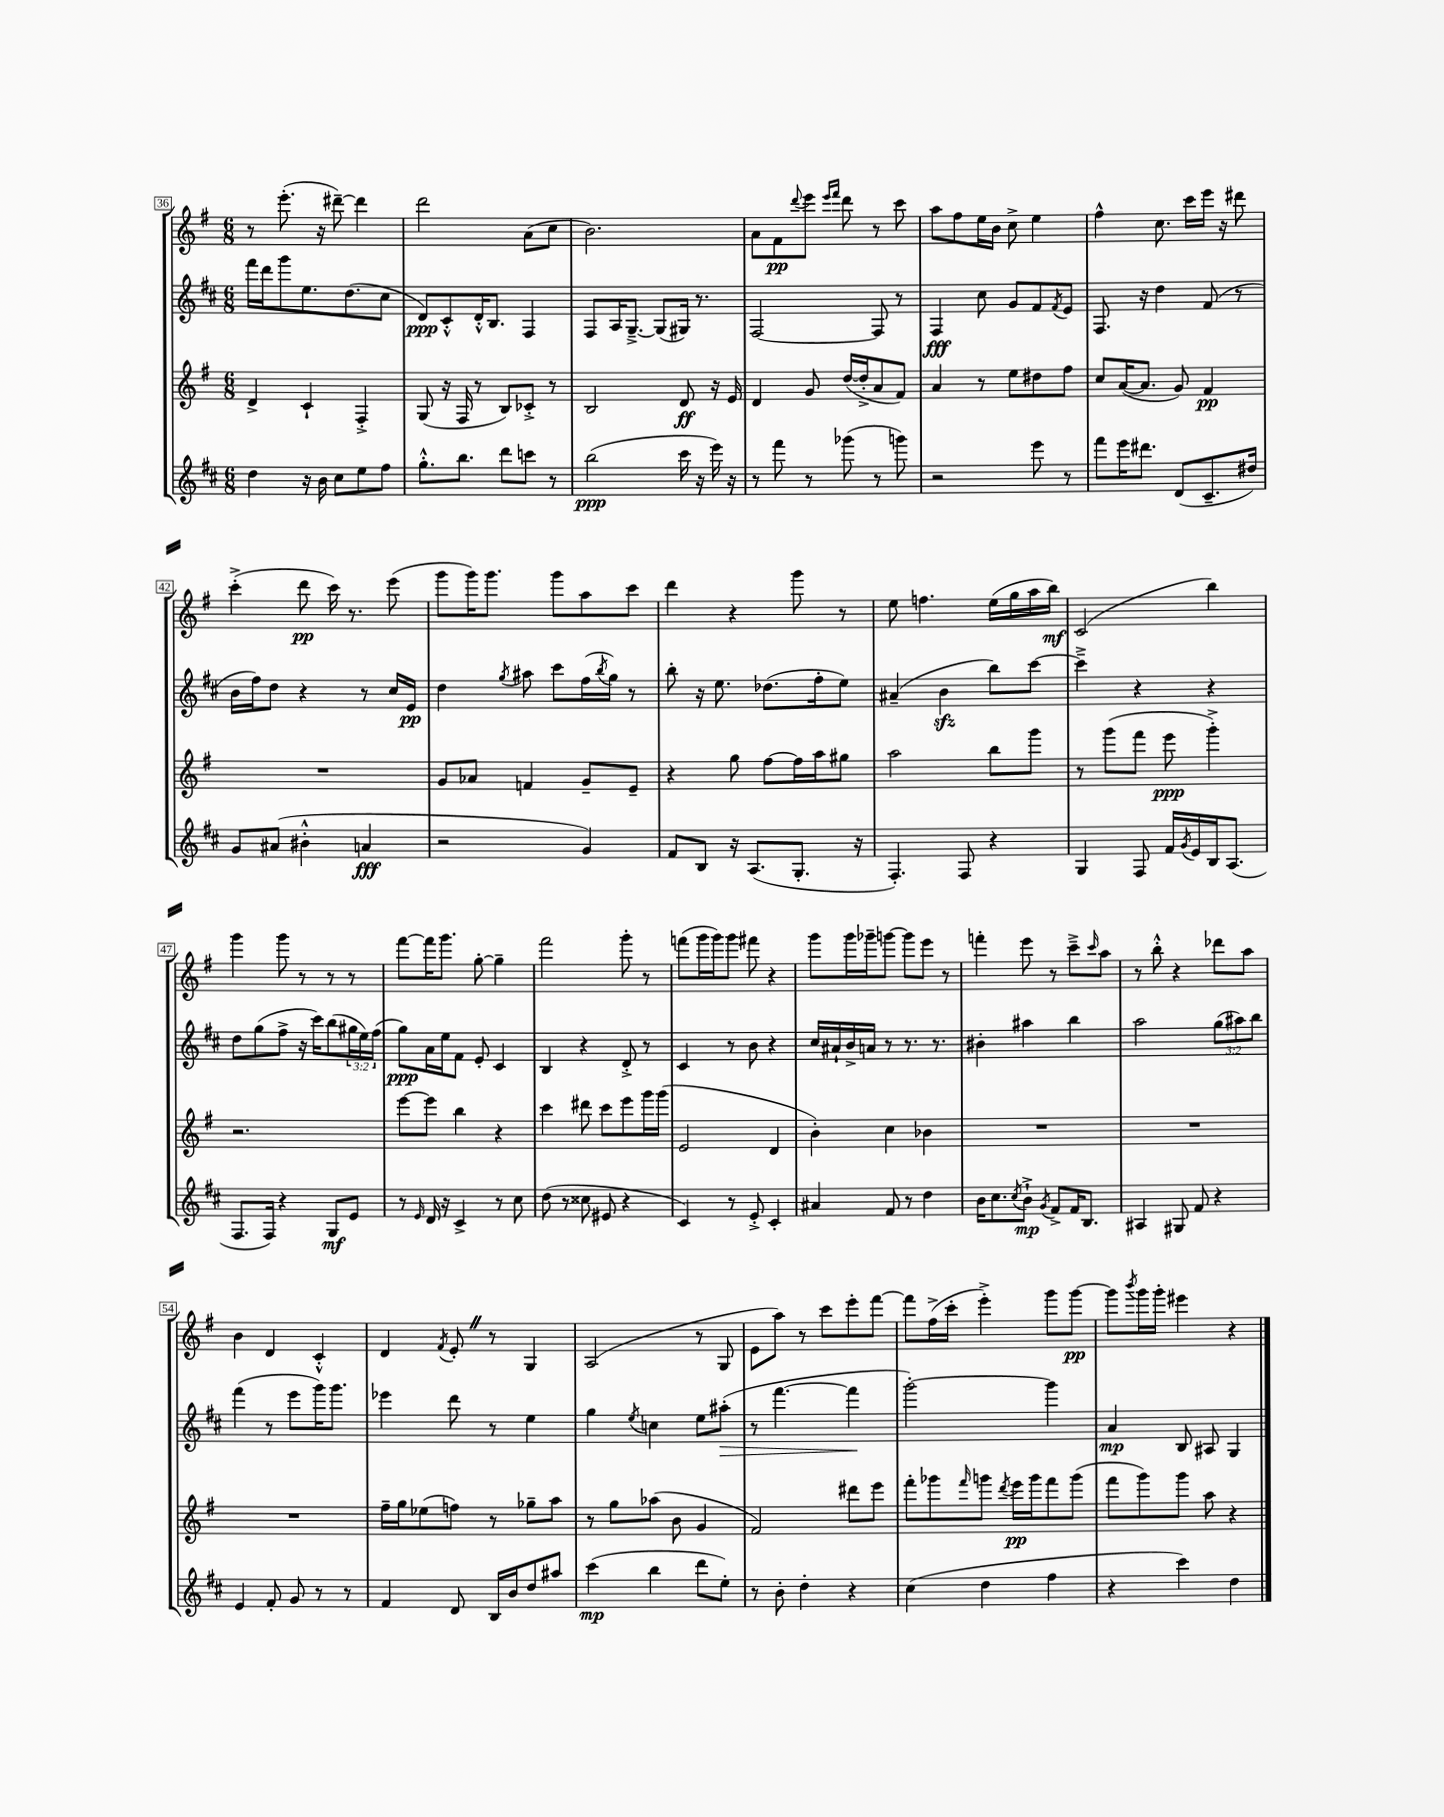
<<
\new StaffGroup <<
\new Staff = "s0" {
    \clef treble \key g \major \numericTimeSignature \time 6/8
    r8 e'''8.-.( r16 dis'''8~--) dis'''4 |
    d'''2 a'8( c''8 |
    b'2.) |
    a'8 fis'8\pp \appoggiatura { d'''8 } e'''8 \grace { e'''16 fis'''16 } d'''8 r8 c'''8 |
    a''8 fis''8 e''16 b'16 c''8-> e''4 |
    fis''4-^ c''8. c'''16 e'''16 r16 dis'''8 |
    c'''4-.->( d'''8\pp c'''16) r8. e'''8( |
    g'''8 g'''16) g'''8. g'''8 a''8 c'''8 |
    d'''4 r4 g'''8 r8 |
    e''8 f''4. e''16( g''16 a''16 b''16\mf) |
    c'2( b''4) |
    g'''4 g'''8 r8 r8 r8 |
    fis'''8~ fis'''16 g'''8. g''8~-. g''4-- |
    fis'''2 g'''8-. r8 |
    f'''8( g'''16 g'''16) g'''8 fis'''8 r4 |
    g'''8 g'''16 ges'''16-- g'''8~ g'''8 e'''8 r8 |
    f'''4-. e'''8 r8 c'''8---> \grace { c'''16 } a''8 |
    r8 b''8-.-^ r4 des'''8 a''8 |
    b'4 d'4 c'4-.-^ |
    d'4 \acciaccatura { fis'8 } e'8-. \once \override BreathingSign.text = \markup { \musicglyph "scripts.caesura.straight" } \breathe r8 g4 |
    a2( r8 g8 |
    e'8 a''8) r8 c'''8 e'''8-. fis'''8~ |
    fis'''8 fis''16->( c'''16-. e'''4-.->) g'''8 g'''8~\pp |
    g'''8 \acciaccatura { b'''8 } g'''16 g'''16-. eis'''4 r4 \bar "|." |
}
\new Staff = "s1" {
    \clef treble \key d \major \numericTimeSignature \time 6/8 \override Staff.TupletNumber.text = #tuplet-number::calc-fraction-text
    fis'''16 d'''16 g'''8 e''8. d''8.( cis''8 |
    d'8\ppp) cis'8-.-^ d'16-.-^ b8. fis4 |
    fis8 a16 g8.~---> g8( gis16) r8. |
    fis2~ fis8 r8 |
    fis4\fff cis''8 g'8 fis'8 \acciaccatura { fis'8 } e'8 |
    fis8. r16 d''4 fis'8( r8 |
    b'16 fis''16) d''8 r4 r8 cis''16 e'16\pp |
    d''4 \acciaccatura { g''8 } ais''8 cis'''8 fis''16( \acciaccatura { b''8 } g''16) r8 |
    b''8-. r16 e''8. des''8.( fis''16-. e''8) |
    ais'4--( b'4\sfz b''8) cis'''8~ |
    cis'''4---> r4 r4 |
    d''8 g''8( fis''8-> r16 cis'''16) b''8( \tuplet 3/2 { gis''16 e''16) fis''16( } |
    g''8\ppp) a'16 e''16 fis'8 e'8-. cis'4 |
    b4 r4 d'8-.-> r8 |
    cis'4 r8 b'8 r4 |
    cis''16 ais'16-! b'16-> a'16 r8 r8. r8. |
    bis'4-. ais''4 b''4 |
    a''2 \tuplet 3/2 { g''8( ais''8) b''8 } |
    fis'''4( r8 e'''8 g'''16) g'''8. |
    ees'''4 d'''8 r8 e''4 |
    g''4 \acciaccatura { e''8 } c''4 e''8 ais''8-.\>( |
    r8 fis'''4.~ fis'''4\! |
    g'''2~-.) g'''4 |
    a'4\mp b8 ais8 g4 \bar "|." |
}
\new Staff = "s2" {
    \clef treble \key g \major \numericTimeSignature \time 6/8
    d'4-> c'4-! fis4-.-> |
    g8( r16 fis16 r8 b8) ces'8-.-> r8 |
    b2 d'8\ff r16 e'16 |
    d'4 g'8 d''16~( d''16-.-> a'8 fis'8) |
    a'4 r8 e''8 dis''8 fis''8 |
    c''8 a'16~( a'8. g'8) fis'4\pp |
    R2. |
    g'8 aes'8 f'4 g'8-- e'8-- |
    r4 g''8 fis''8~ fis''16 a''16 gis''8 |
    a''2 b''8 g'''8 |
    r8 g'''8( fis'''8 e'''8\ppp g'''4-.->) |
    r2. |
    e'''8~ e'''8 b''4 r4 |
    c'''4 dis'''8 c'''8 e'''8 g'''16 g'''16( |
    e'2 d'4 |
    b'4-.) c''4 bes'4 |
    R2. |
    R2. |
    R2. |
    fis''16-- g''16 ees''8( f''8) r8 ges''8-- a''8 |
    r8 g''8 aes''8( b'8 g'4 |
    fis'2) dis'''8 e'''8 |
    fis'''8-. ges'''8 \grace { fis'''16 } g'''8 \acciaccatura { d'''8 } e'''16\pp g'''16 fis'''8 g'''8( |
    fis'''8 g'''8) g'''8 a''8 r4 \bar "|." |
}
\new Staff = "s3" {
    \clef treble \key d \major \numericTimeSignature \time 6/8
    d''4 r16 b'16 cis''8 e''8 fis''8 |
    g''8.-.-^ b''8. d'''8 c'''8 r8 |
    b''2\ppp( cis'''16 r16 e'''16) r16 |
    r8 fis'''8 r8 ges'''8( r8 g'''8) |
    r2 e'''8 r8 |
    fis'''8 e'''16 dis'''8. d'8( cis'8.-- dis''16) |
    g'8 ais'8( bis'4-.-^ a'4\fff |
    r2 g'4) |
    fis'8 b8 r16 a8.( g8.-. r16 |
    fis4.-.) fis8 r4 |
    g4 fis8 fis'16 \acciaccatura { g'8 } e'16 b16 a8.( |
    fis8. fis16) r4 g8\mf e'8 |
    r8 \grace { e'16 } d'16 r16 cis'4-> r8 cis''8 |
    d''8( r8 cisis''8 eis'8 r4 |
    cis'4) r8 e'8-.-> cis'4-. |
    ais'4 fis'8 r8 d''4 |
    b'16 cis''8. \acciaccatura { cis''8 } b'8-!->\mp \acciaccatura { g'8 } fis'8-> fis'16 b8. |
    ais4 gis8 fis'8 r4 |
    e'4 fis'8-. g'8 r8 r8 |
    fis'4 d'8 b16 b'16 d''8 ais''8 |
    cis'''4\mp( b''4 d'''8 e''8-.) |
    r8 b'8-. d''4-. r4 |
    cis''4( d''4 fis''4 |
    r4 cis'''4) d''4 \bar "|." |
}
>>
>>
\layout { \context { \Score currentBarNumber = #36 \override BarNumber.stencil = #(make-stencil-boxer 0.1 0.3 ly:text-interface::print) } }
